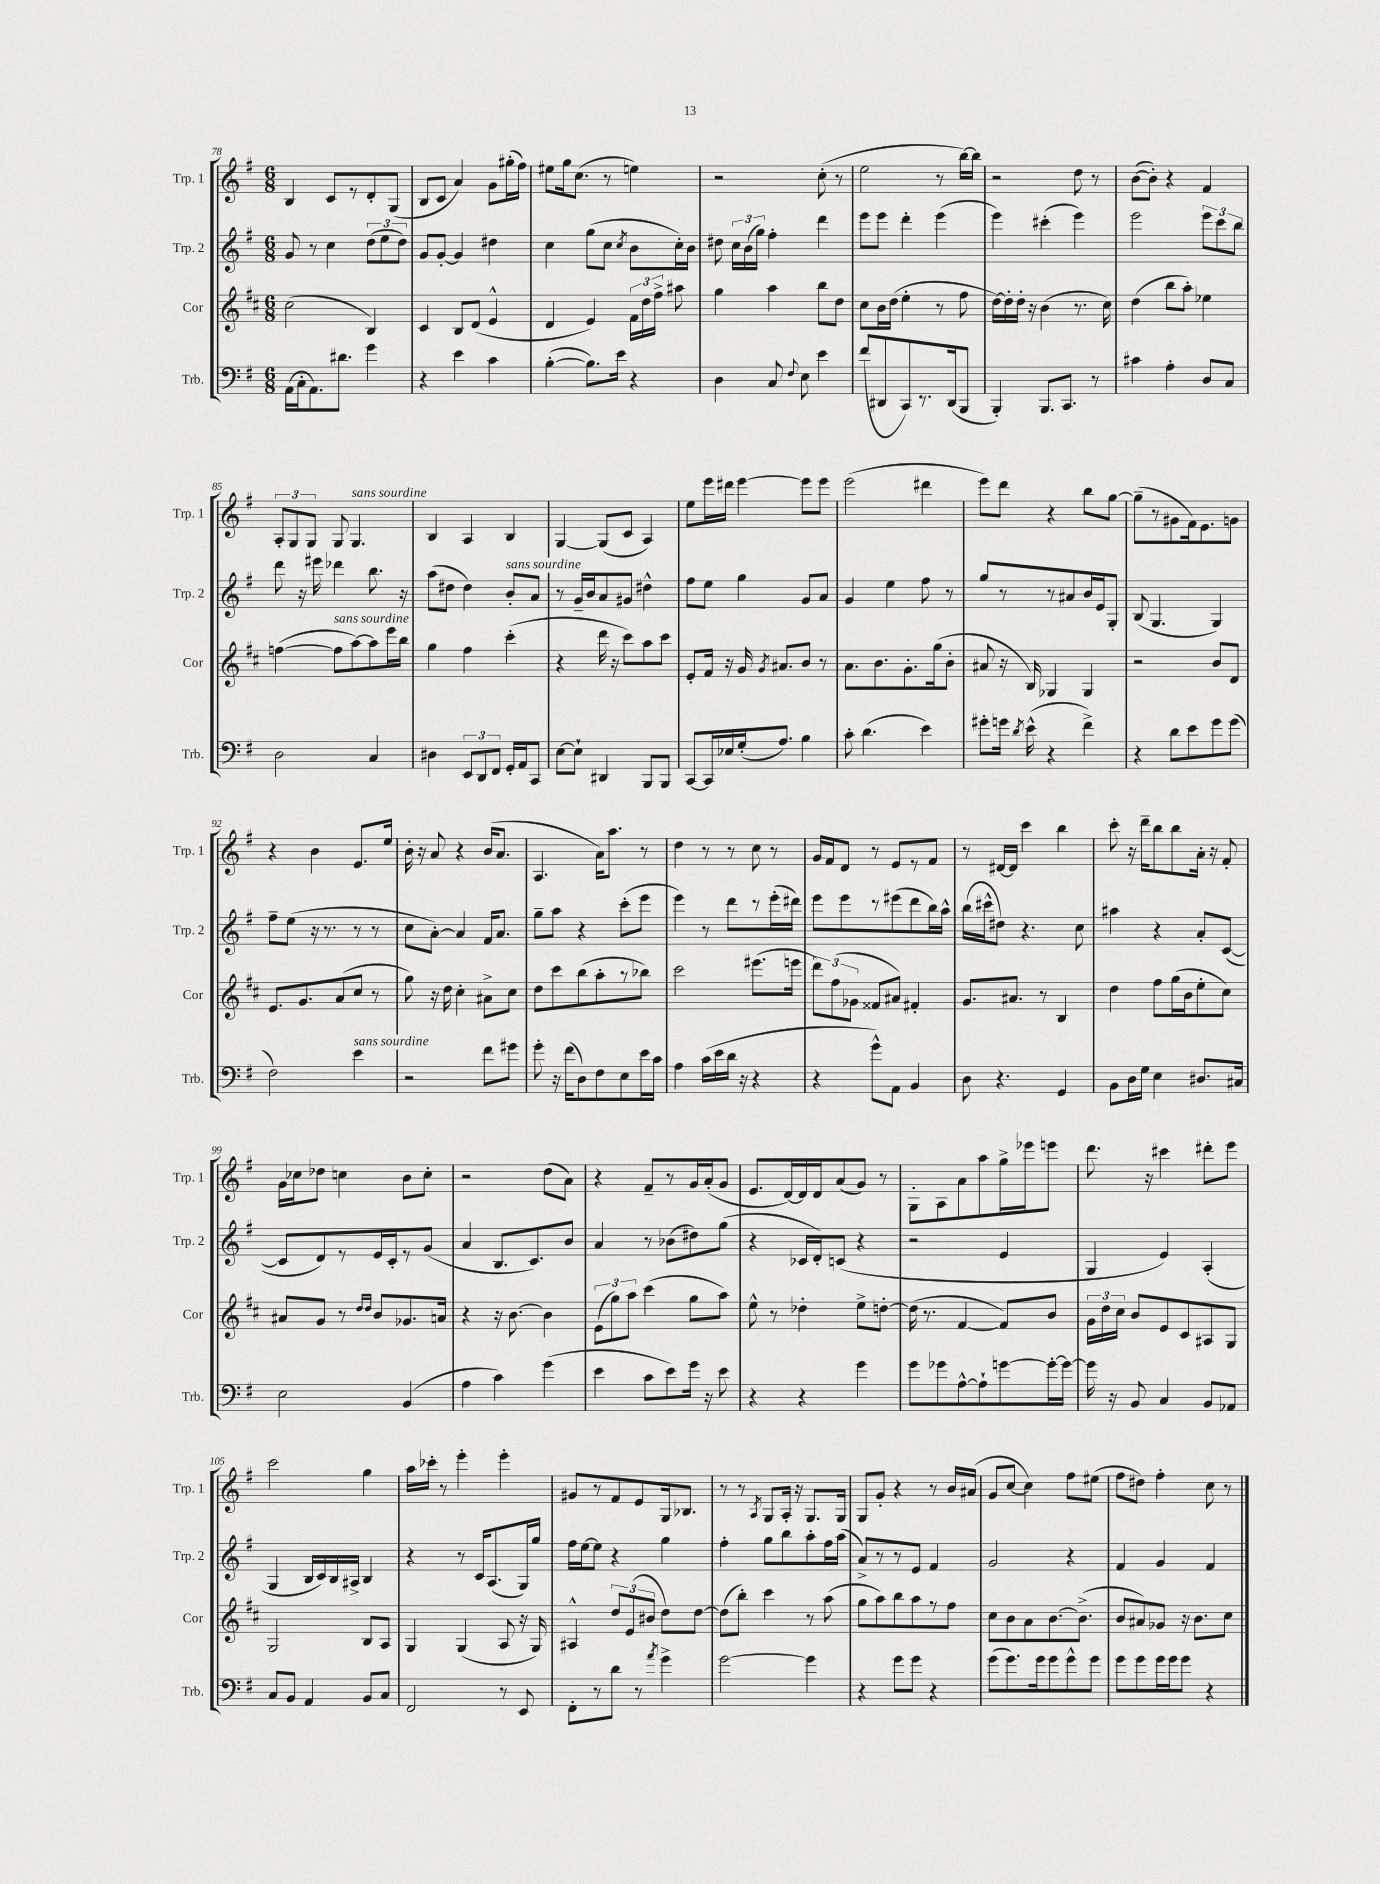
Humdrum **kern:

**kern	**kern	**kern	**kern
*staff4	*staff3	*staff2	*staff1
*clefF4	*clefG2	*clefG2	*clefG2
*k[f#]	*k[f#c#]	*k[f#]	*k[f#]
*M6/8	*M6/8	*M6/8	*M6/8
(16AA	(2cc#	8g	4B
16C'	.	.	.
8.AA)	.	8r	.
.	.	4cc	8c
8.d#	.	.	.
.	.	.	8r
4g	4B)	(12dd	8d'
.	.	12ee	.
.	.	.	(8G
.	.	12dd)	.
=	=	=	=
4r	4c#	8g	8B
.	.	[8g'	8c
4e	8B	4g]	4a)
.	(8d	.	.
4c	4e^^	4dd#	8g
.	.	.	(16gg#'
.	.	.	16ff#)
=	=	=	=
([4B'	4d	4cc	8ee#
.	.	.	16gg
.	.	.	(8.cc
8.B])	4e)	(8gg	.
.	.	8cc	8r
16e	.	.	.
.	.	8qcc	.
4r	24f#	8b	4ee)
.	24dd	.	.
.	24ff#^	.	.
.	8aa#	16cc')	.
.	.	16b	.
=	=	=	=
4D	4gg	8dd#	2r
.	.	24cc	.
.	.	(24b	.
.	.	24gg)	.
8C	4aa	4ff#'	.
8qqF#	.	.	.
8E	.	.	.
4e	8bb	4ddd	(8cc'
.	8dd	.	8r
=	=	=	=
(8f#	8cc#	8eee	2ee
8DD#	16b	8eee	.
.	(16dd	.	.
8CC)	4ee'	4ddd'	.
8.r	.	.	.
.	8r	(4eee	8r
(16DD#	.	.	.
8BBB	8ff#	.	[16bb)
.	.	.	16bb]
=	=	=	=
4BBB')	[16dd)	4eee)	2r
.	16dd']	.	.
.	16dd'	.	.
.	16r	.	.
8.BBB	(4b	(4ccc#'	.
8.CC	.	.	.
.	8.r	4eee)	8dd
8r	.	.	8r
.	16cc#)	.	.
=	=	=	=
4c#	(4dd	2eee	([8b
.	.	.	8b'])
4A'	8bb	.	4r
.	8aa')	.	.
8D	4ee-	12eee	4f#
.	.	12ccc	.
8C	.	.	.
.	.	12bb	.
=	=	=	=
2D	([4ff	8ddd	12A'
.	.	.	12G
.	.	16r	.
.	.	.	12G
.	.	16eee#	.
.	8ff]	4ddd-	8G
.	[8aa)	.	4.G
4C	8aa]	8.bb	.
.	16eee	.	.
.	16bb	16r	.
=	=	=	=
4D#	4gg	(8aa	4B
.	.	8dd#	.
12EE	4ff#	4dd#)	4A
12DD	.	.	.
12FF#	.	.	.
16GG'	(4ccc#'	8b'	4B
16AA	.	.	.
8CC	.	8a	.
=	=	=	=
[8E	4r	8r	[4G
8E`]	.	16g~	.
.	.	16b	.
4DD#	16ddd	8a	(8G]
.	16r	.	.
.	8ccc#)	8g#	8c
8BBB	8aa	4dd#^^	4A)
8BBB	8ccc#	.	.
=	=	=	=
[8CC	8e'	8ff#	8ee
16CC]	16f#	8ee	16eee
16E-	16r	.	16ddd#
(16G'	16g	4gg	[4eee
.	8qg	.	.
8.A)	8.a#	.	.
4B	8b	8g	8eee]
.	8r	8a	8eee
=	=	=	=
8c'	8.a	4g	(2eee
(4.d	.	.	.
.	8.b	.	.
.	.	4ee	.
.	8.g'	.	.
4e)	.	8ff#	4ddd#
.	(16gg	.	.
.	8b'	8r	.
=	=	=	=
8g#'	8a#	8gg	8eee)
16g	16r	8r	8ddd
8qd	.	.	.
(16e^^	16B)	.	.
4r	4G-	8r	4r
.	.	8a#	.
4f#^)	4G-	16b	8bb
.	.	16e	.
.	.	8G'	[8gg
=	=	=	=
4r	2r	(8B	(8gg~]
.	.	4.G	8r
8d	.	.	8g#
8e	.	.	16f#)
.	.	.	8.e
8g	8b	4G)	.
(8g	8d	.	8g
=	=	=	=
2F#)	8.e	8ff#~	4r
.	.	(8ee	.
.	8.g	.	.
.	.	16r	4b
.	.	8.r	.
.	(8a	.	.
4e	8cc#	8r	8.e
.	8r	8r	.
.	.	.	16ee
=	=	=	=
2r	8gg)	8cc	16b'
.	.	.	16r
.	16r	[8a')	8a
.	16dd	.	.
.	4cc#'	4a]	4r
8f#	8a#^	16f#	(16b
.	.	8.a	8.a
8g#	8cc#	.	.
=	=	=	=
8g'	8dd	8gg~	4.A
16r	8ccc#	8aa	.
(16f#	.	.	.
8D)	(8bb	4r	.
8F#	8aa'	.	16a)
.	.	.	8.aa
8E	8r	(8ccc'	.
16e	8bb-)	8eee	8r
16c	.	.	.
=	=	=	=
4A	2ccc#	4eee)	4dd
(16c	.	8r	8r
16e	.	.	.
16d	.	8ddd	8r
16r	.	.	.
4r	(8.eee#	8r	8cc
.	.	(16eee'	8r
.	16eee	16ddd#)	.
=	=	=	=
4r	12ddd)	8eee	16g
.	.	.	16f#
.	(12ff#	.	.
.	.	8eee	8d
.	12g-	.	.
8g^^)	8f##	8r	8r
8AA	8a#)	(8eee#	8e
4BB	4f#'	8ddd	8r
.	.	16bb)	8f#
.	.	16aa^^	.
=	=	=	=
8D	8.g	(16bb	8r
.	.	16ccc#^^	.
4.r	.	8dd#)	[16d#
.	8.a#	.	16d#]
.	.	4.r	4ccc
.	8r	.	.
4GG	4B	.	4bb
.	.	8cc	.
=	=	=	=
8BB	4dd	4aa#	8ccc'
16D	.	.	16r
16G	.	.	16ddd~
4E	8ff#	4r	8bb
.	(16gg	.	8bb
.	16b	.	.
8.D#	8ee'	8a'	16a'
.	.	.	16r
.	8cc#)	([8c	8f#'
16C#	.	.	.
=	=	=	=
2E	8a#	8c]	16g
.	.	.	16cc-
.	8g	8d)	8dd-
.	8r	8r	4cc
.	16qqdd	.	.
.	16qqdd	.	.
.	8b	16e	.
.	.	16c'	.
(4BB	8.g-	8r	8b
.	.	(8g	8cc'
.	16a	.	.
=	=	=	=
4A	4r	4a	2r
4c)	16r	8.B	.
.	[8.b	.	.
.	.	8.c)	.
(4g	4b]	.	(8dd
.	.	8b	8a)
=	=	=	=
4e	(12e	4a	4r
.	12gg)	.	.
.	12aa	.	.
8c	(4ccc#	8r	8f#~
8e)	.	(8b-	8r
16g	8gg	8dd#)	16g
16r	.	.	(16a'
8e	8aa)	(8gg	8g
=	=	=	=
4r	8ee^^	4r	8.e
.	8r	.	.
.	.	.	[16d)
4r	4dd-'	16c-	16d]
.	.	16d')	16d
.	.	(8c	(8a
4g	8ee^	4r	8g)
.	[8dd'	.	8r
=	=	=	=
8g	(16dd]	2r	8G'
.	8.r	.	.
8g-	.	.	8A
[8A^^	[4f#	.	8a
8A`]	.	.	8aa
[8g	8f#])	4e	16gg^
.	.	.	16eee-
16g'_	8b	.	8eee
16g_	.	.	.
=	=	=	=
16g]	24g	4G	8.ddd
.	24dd	.	.
16r	.	.	.
.	24cc#	.	.
8BB	8b	.	.
.	.	.	16r
4C	8e	4e)	4ccc#
.	8c#	.	.
8BB	8A#	(4A'	8ddd#'
8AA-	8G	.	8eee
=	=	=	=
8C	2G	4G	2ccc
8BB	.	.	.
4AA	.	16B	.
.	.	16c)	.
.	.	16B	.
.	.	16A#^	.
8BB	8B	4B	4gg
8C	8A	.	.
=	=	=	=
2FF#	4G	4r	16aa
.	.	.	16ccc-'
.	.	.	8r
.	(4G	8r	4eee'
.	.	16c	.
.	.	(8.A	.
8r	8A	.	4eee'
8EE	16r	16G)	.
.	16G)	16gg	.
=	=	=	=
8FF#'	4A#^^	16ff#	8g#
.	.	[16ee	.
8r	.	8ee]	8r
8d	12dd	4r	8f#
.	(12e	.	.
8r	.	.	8e
.	12b#	.	.
8qa	.	.	.
4g^	8dd)	4gg	16G
.	.	.	8.B-
.	[8dd	.	.
=	=	=	=
[2g	(8dd]	4ff#'	8r
.	8bb')	.	8r
.	.	.	8qA
.	4ccc#	8gg	8G
.	.	8bb	16A'
.	.	.	16r
4g]	8r	8aa'	8.G
.	(8aa	16ff#	.
.	.	(16aa	16G
=	=	=	=
4r	8gg	8a^)	8G
.	8aa)	8r	8g'
8g	8bb	8r	4r
8g	8aa	8e	.
4r	8r	4f#	8r
.	8ff#	.	16b
.	.	.	(16a#
=	=	=	=
(8g	8cc#	2g	8g
8.g)	8b	.	[8cc
.	8a	.	4cc])
16g	.	.	.
8g	[8.b	.	.
8g^^	.	4r	8ff#
.	(8.b^]	.	.
8g	.	.	(8ee#
=	=	=	=
8g	8b	4f#	8ff#
8g	8a#)	.	8dd#)
16g	8g-	4g	4ff#'
16g	.	.	.
8g	16r	.	.
.	8.b	.	.
4r	.	4f#	8cc
.	8cc#	.	8r
==	==	==	==
*-	*-	*-	*-
